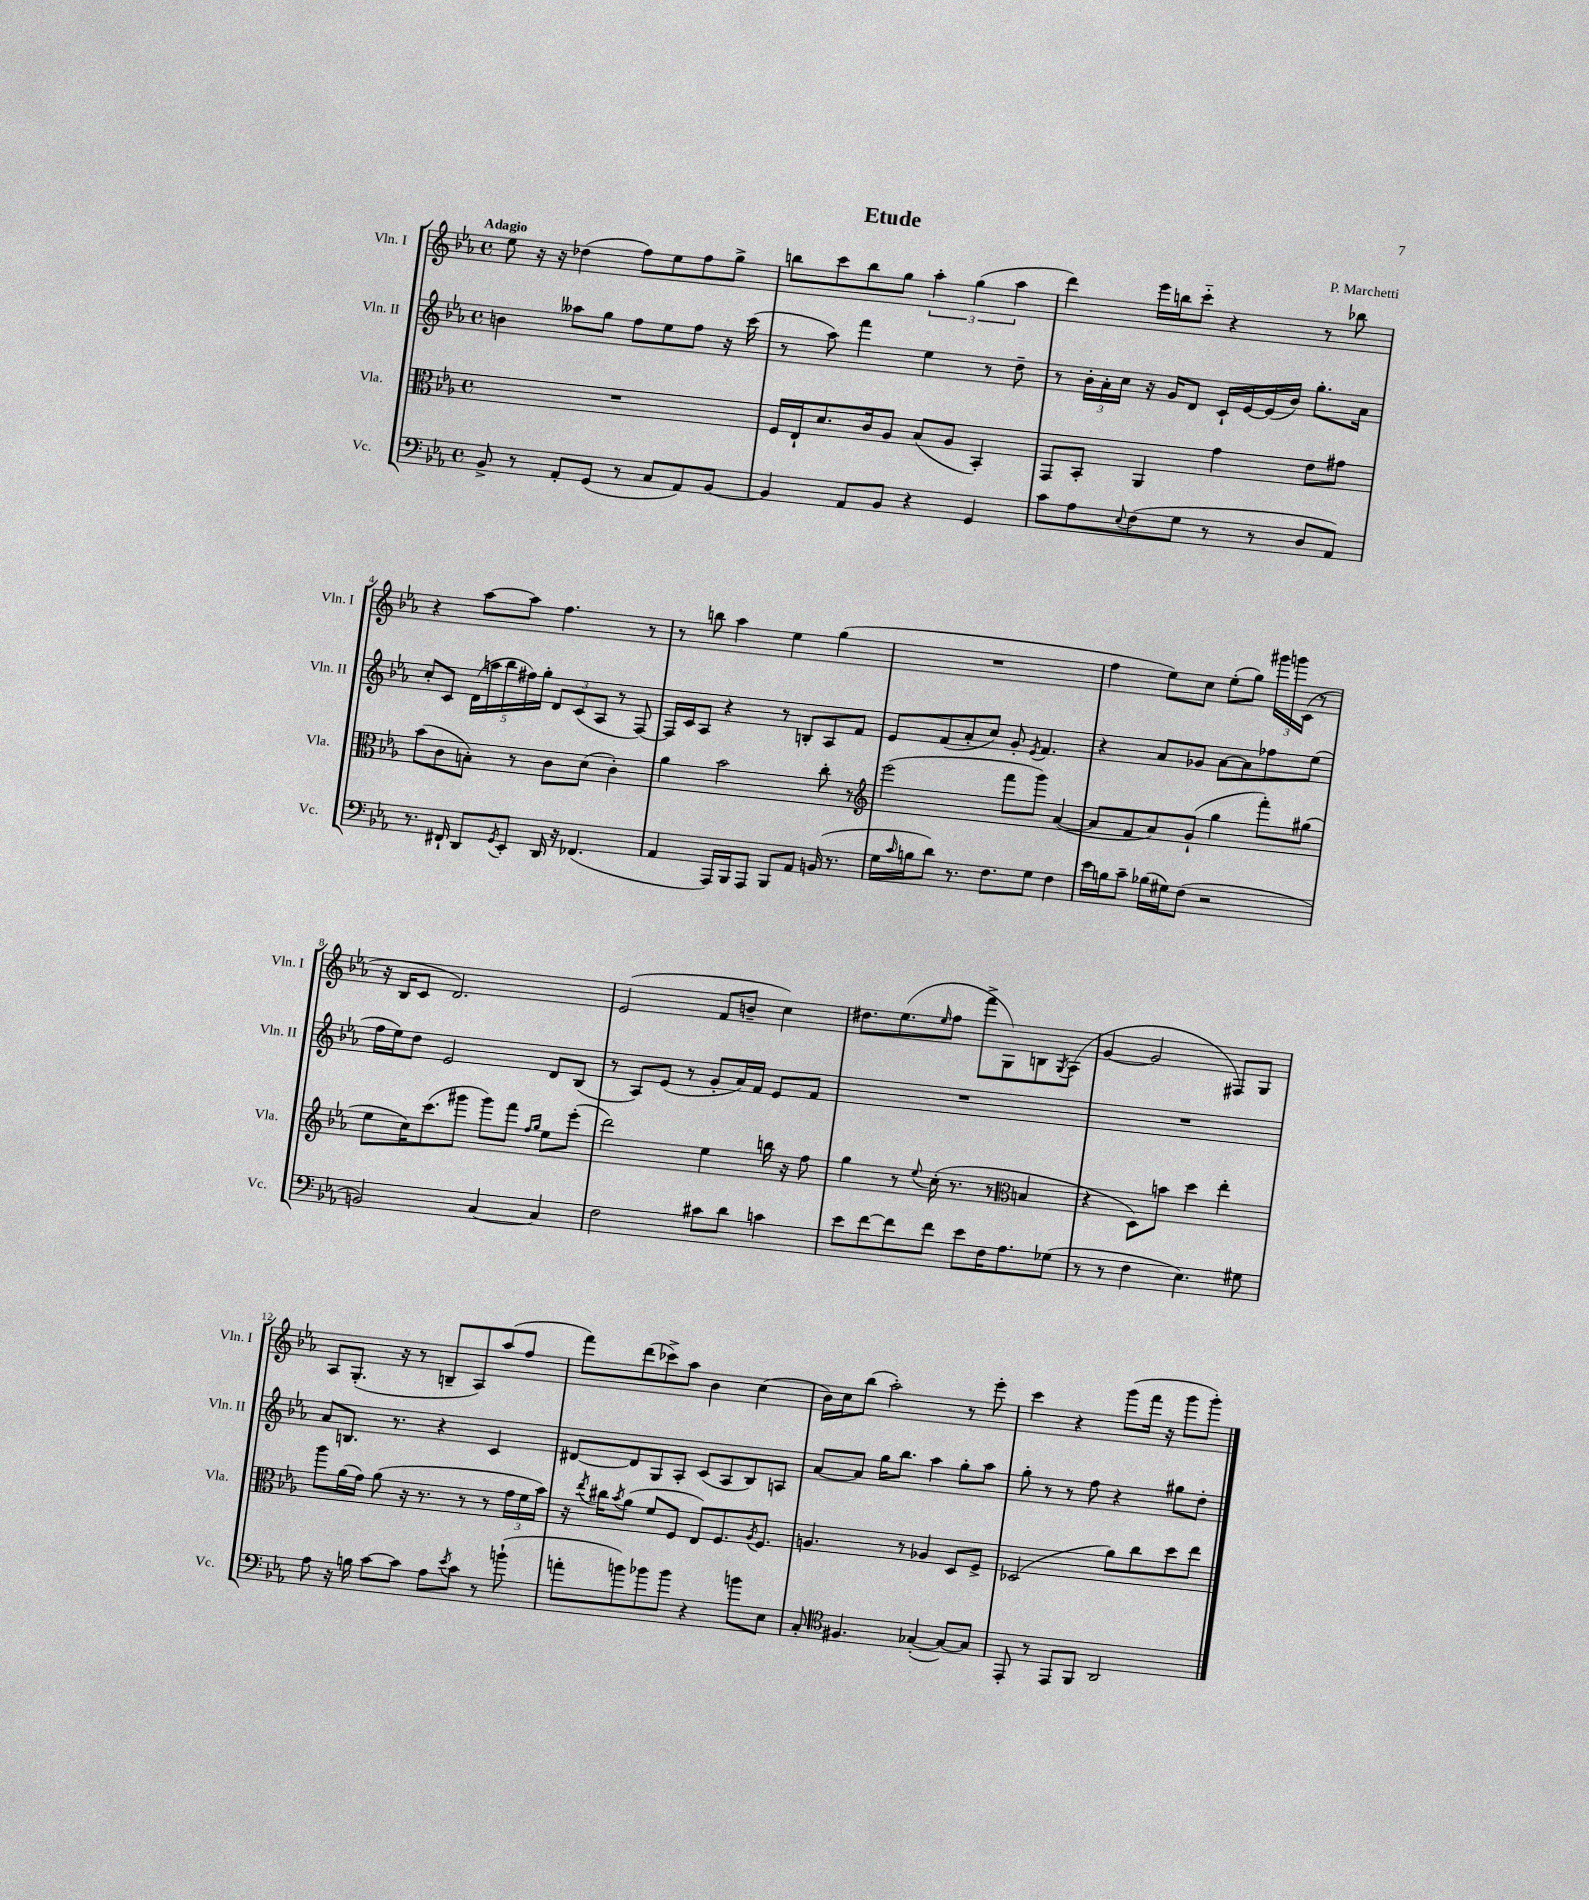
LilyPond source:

\header { title = "Etude" composer = "P. Marchetti" }
<<
\new StaffGroup <<
\new Staff = "s0" \with { instrumentName = "Vln. I" shortInstrumentName = "Vln. I" } {
    \clef treble \key ees \major \defaultTimeSignature \time 4/4 \tempo "Adagio"
    ees''8 r16 r16 des''4( f''8) ees''8 f''8 g''8-> |
    b''8 c'''8 b''8 g''8 \tuplet 3/2 { aes''4-. g''4( aes''4 } |
    d'''4) ees'''16 b''16 c'''8-_ r4 r8 bes''8 |
    r4 aes''8~ aes''8 f''4. r8 |
    r8 b''8 aes''4 ees''4 g''4( |
    R1 |
    f''4 ees''8) c''8 ees''8-.( g''8) \tuplet 3/2 { gis'''16 g'''16 c'16( } r8 |
    r16 bes16 c'8 d'2.) |
    ees'2( f'8 b'8-- c''4) |
    dis''8. ees''8.( \grace { ees''16 } f''8 f'''8-> g8) b8 \acciaccatura { g8 } aes8( |
    g'4~ g'2 fis8) g8 |
    aes8 g8.-.( r16 r8 b8-- aes8) aes''8( f''8 |
    f'''8) d'''8( ces'''8->) aes''8 bes'4 c''4( |
    bes'16) c''16 bes''8( aes''2-.) r8 ees'''8-. |
    c'''4 r4 g'''8( f'''16 r16 g'''8 g'''8-.) \bar "|." |
}
\new Staff = "s1" \with { instrumentName = "Vln. II" shortInstrumentName = "Vln. II" } {
    \clef treble \key ees \major \defaultTimeSignature \time 4/4
    b'4 aeses''8 g''8 f''8 ees''8 f''8 r16 c'''16( |
    r8 aes''8) f'''4 ees''4 r8 d''8-- |
    r8 \tuplet 3/2 { bes'16-. aes'16-. c''16 } r16 g'16 d'8 c'16-! ees'16~ ees'16( bes'16) g''8.-. aes'16 |
    c''8-. c'8 \tuplet 5/4 { d'16( a''16 bes''16 fis''16) g''16-. } \tuplet 3/2 { d'8 c'8( aes8 } r8 f8~) |
    f16 c'16 aes8 r4 r8 b8-. aes8 f'8 |
    ees'8 f'8( aes'8-. c''8) g'8-. \acciaccatura { ees'8 } f'4. |
    r4 aes'8 ges'8 aes'8~ aes'8 fes''8 ees''8( |
    f''16 ees''16) d''8 ees'2 d'8 bes8( |
    r8 aes8) ees'8( r8 g'8-. aes'16) f'16 ees'8 f'8 |
    R1 |
    R1 |
    aes'8 b8. r8. r4 c'4 |
    dis'8~ dis'8 g8 aes8-. c'8( aes8 bes8) a8 |
    aes'8~ aes'8 g''16 bes''8. aes''4 g''8-. aes''8 |
    g''8-. r8 r8 f''8 r4 gis''8 d''8-. \bar "|." |
}
\new Staff = "s2" \with { instrumentName = "Vla." shortInstrumentName = "Vla." } {
    \clef alto \key ees \major \defaultTimeSignature \time 4/4
    R1 |
    f16 ees16-! d'8. c'16 aes8 bes8( aes8 bes,4-.) |
    g,8 bes,8-. aes,4 g'4 ees'8 gis'8 |
    bes'8( c'8 b8-.) r8 c'8 d'8( c'4-.) |
    aes'4 bes'2 c''8-. r8 |
    \clef treble ees'''2( f'''8 g'''8) aes'4~( |
    aes'8 f'8 aes'8) g'8-!( g''4 f'''8-.) gis''8( |
    ees''8 c''16) c'''8.( gis'''8 gis'''8) f'''8 \grace { f''16 g''16 } ees''8 ees'''8-.( |
    d'''2) ees''4 b''16 r16 f''8 |
    g''4 r8 \appoggiatura { ees''8 } c''16-.( r8. r8 \clef alto b4 |
    r4 d8) b'8 d''4 ees''4-. |
    aes''8 aes'16( g'16) aes'8( r16 r8. r8 r8 \tuplet 3/2 { g'16 f'16 bes'16) } |
    r16 \acciaccatura { ees''8 } cis''16 \acciaccatura { bes'8 } aes'8( f'8 f8 ees8) f8. \acciaccatura { aes8 } f8. |
    a4. r8 aes4 d8 f8-> |
    des2( aes'8) c''8 d''8 ees''8 \bar "|." |
}
\new Staff = "s3" \with { instrumentName = "Vc." shortInstrumentName = "Vc." } {
    \clef bass \key ees \major \defaultTimeSignature \time 4/4
    bes,8-> r8 aes,8-. g,8( r8 c8 aes,8) bes,8~ |
    bes,4 aes,8 bes,8 r4 g,4 |
    c'8 aes8 \appoggiatura { ees8 } f8( g8 r8 r8 d8 aes,8) |
    r8. fis,16-! d,8 \acciaccatura { g,8 } ees,8-. d,16 r16 fes,4.( |
    aes,4 aes,,16) bes,,16 aes,,8 bes,,8 aes,8 b,16( r8. |
    g16 \grace { c'16 } b16 d'8) r8. f8. g8 f4 |
    ees'16 b16 c'8-- bes16( gis16) f8( r2 |
    b,2) c4~ c4 |
    f2 cis'8 d'8 c'4 |
    ees'8 f'8~ f'8 f'8 ees'8 f16 aes8. ges8( |
    r8 r8 f4 ees4.) gis8 |
    aes8 r16 b16 c'8~ c'8 aes8 \acciaccatura { ees'8 } c'8 r8 b'8-!( |
    a'8-. b'8) bes'8 bes'8 r4 b'8 ees8 |
    c8-. \clef tenor fis4. ges4~-.( ges8~) ges8 |
    ees,8-. r8 ees,8 f,8 aes,2 \bar "|." |
}
>>
>>
